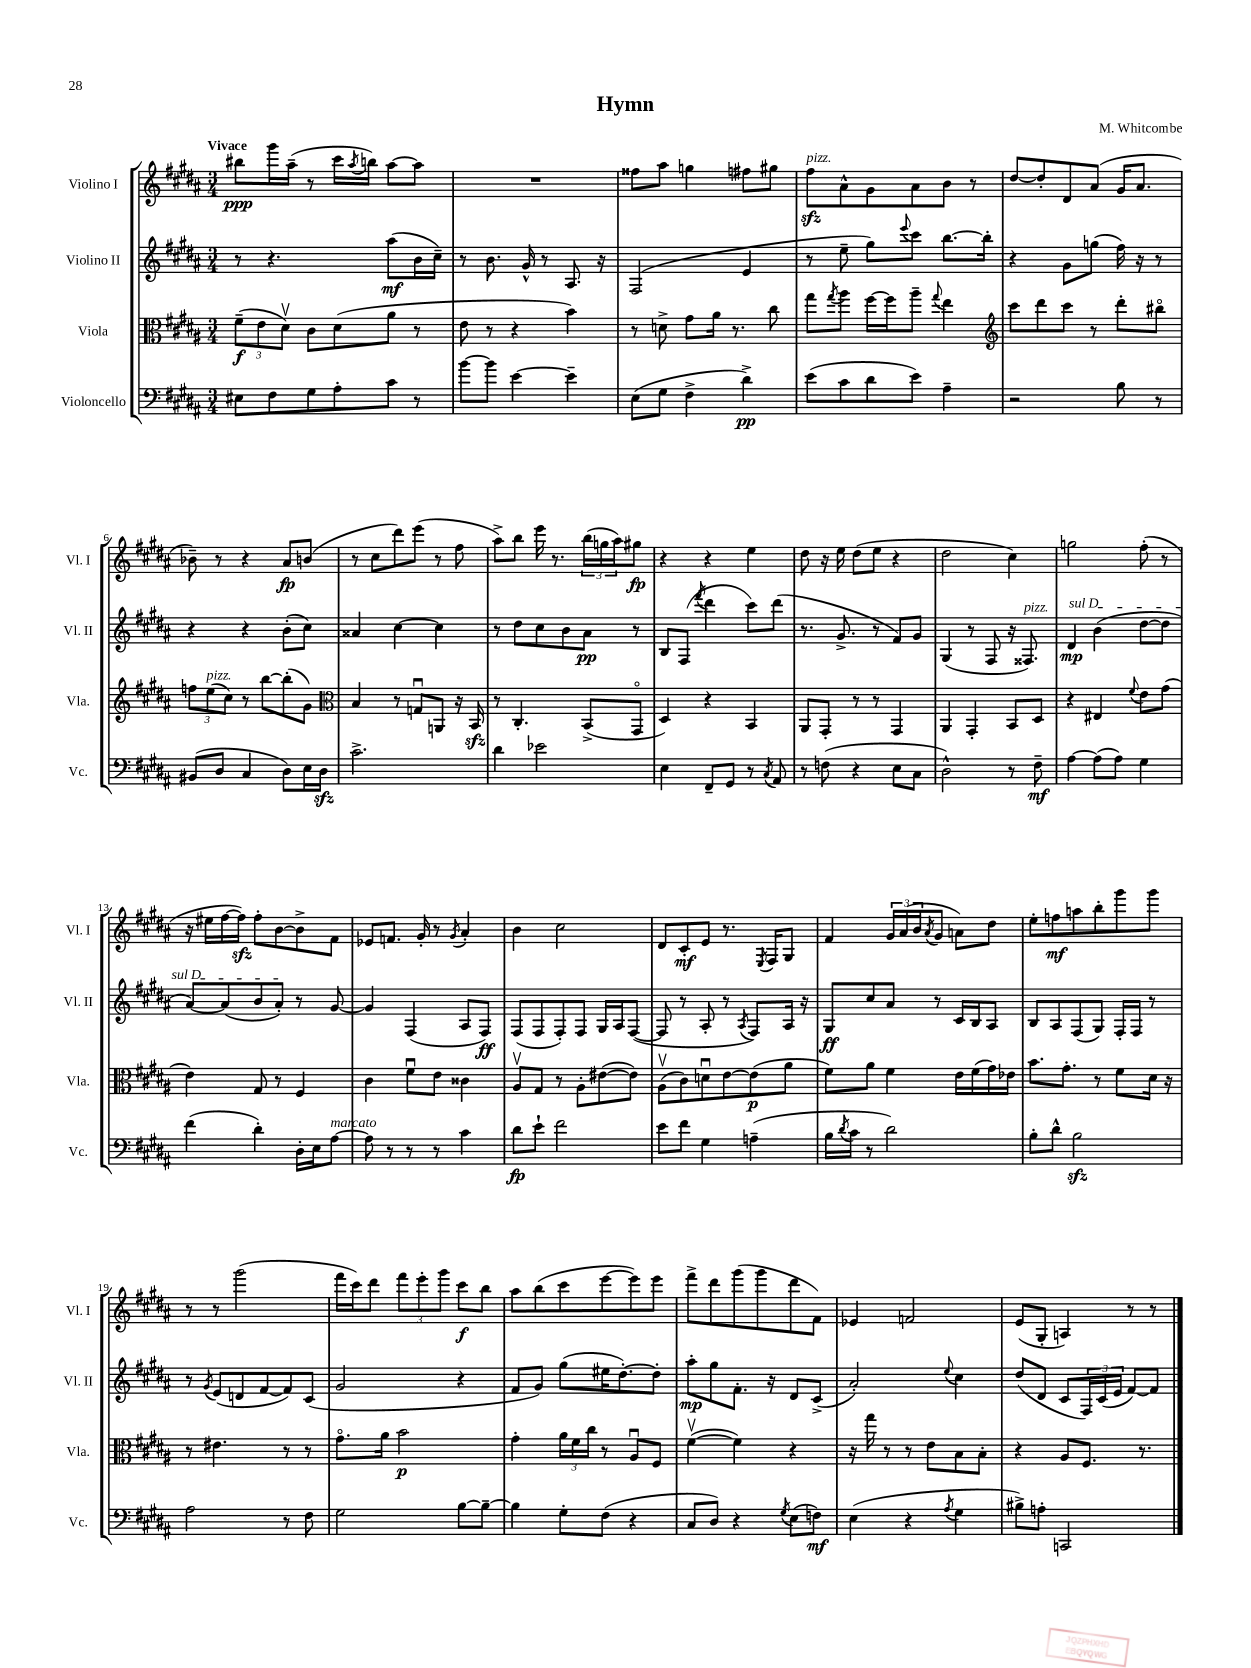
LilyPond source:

\header { title = "Hymn" composer = "M. Whitcombe" }
<<
\new StaffGroup <<
\new Staff = "s0" \with { instrumentName = "Violino I" shortInstrumentName = "Vl. I" } {
    \clef treble \key b \major \numericTimeSignature \time 3/4 \tempo "Vivace"
    bis''8\ppp gis'''16 ais''16--( r8 cis'''16 \acciaccatura { ais''8 } b''16) ais''8~ ais''8 |
    R2. |
    fisis''8 ais''8 g''4 fis''8 gis''8 |
    fis''8\sfz^\markup { \italic "pizz." } ais'8-^ gis'8 ais'8 b'8 r8 |
    dis''8~ dis''8-. dis'8 ais'8( gis'16 ais'8. |
    bes'8--) r8 r4 ais'8\fp b'8( |
    r8 cis''8 dis'''8) e'''8( r8 fis''8 |
    ais''8->) b''8 e'''16 r8. \tuplet 3/2 { b''16( g''16 ais''16) } gis''8\fp |
    r4 r4 e''4 |
    dis''8 r16 e''16 dis''8( e''8 r4 |
    dis''2 cis''4) |
    g''2 fis''8-.( r8 |
    r16 eis''16 fis''16~ fis''16\sfz) fis''8-. b'8~ b'8-> fis'8 |
    ees'8 f'8. gis'16-. r8 \acciaccatura { gis'8 } ais'4-. |
    b'4 cis''2 |
    dis'8 cis'8-.\mf e'8 r8. \acciaccatura { e8 } fis16 gis8 |
    fis'4 \tuplet 3/2 { gis'16 ais'16( b'16 } \acciaccatura { ais'8 } gis'8 a'8) dis''8 |
    e''8-. f''8\mf a''8 b''8-. gis'''8 gis'''8 |
    r8 r8 gis'''2( |
    fis'''16 cis'''16) dis'''8 \tuplet 3/2 { fis'''8 e'''8-. gis'''8 } cis'''8\f b''8 |
    ais''8 b''8( cis'''8 e'''8~ e'''8) e'''8 |
    fis'''8-> dis'''8 gis'''8( gis'''8 dis'''8 fis'8) |
    ees'4 f'2 |
    e'8( gis8-. a4) r8 r8 \bar "|." |
}
\new Staff = "s1" \with { instrumentName = "Violino II" shortInstrumentName = "Vl. II" } {
    \clef treble \key b \major \numericTimeSignature \time 3/4
    r8 r4. ais''8\mf( b'16 cis''16--) |
    r8 b'8. gis'16-^ r8 ais8. r16 |
    fis2( e'4 |
    r8 e''8-- gis''8) \appoggiatura { e'''8 } cis'''8 b''8.~ b''16-. |
    r4 gis'8 g''8( fis''16) r16 r8 |
    r4 r4 b'8-.( cis''8) |
    aisis'4 cis''4~ cis''4 |
    r8 dis''8 cis''8 b'8 ais'8\pp r8 |
    b8 fis8( \acciaccatura { fis'''8 } dis'''4 cis'''8) dis'''8( |
    r8. gis'8.-> r8 fis'8) gis'8 |
    gis4( r8 fis8 r16 fisis8.^\markup { \italic "pizz." }) |
    \once \override TextSpanner.bound-details.left.text = \markup { \italic "sul D" } dis'4\mp\startTextSpan b'4( dis''8~ dis''8 |
    ais'8~) ais'8( b'8 ais'8-.\stopTextSpan) r8 gis'8~ |
    gis'4 fis4( ais8 fis8\ff) |
    fis8( fis8 fis8-.) fis8 gis16 ais16 fis8~( |
    fis8 r8 ais8-. r8 \acciaccatura { ais8 } fis8) ais16 r16 |
    gis8\ff cis''8 ais'8 r8 cis'16 b16 ais8 |
    b8 ais8 fis8( gis8) fis16-. fis16 r8 |
    r8 \acciaccatura { gis'8 } e'8( d'8 fis'8~ fis'8) cis'8( |
    gis'2 r4 |
    fis'8 gis'8) gis''8( eis''16 dis''8.~-.) dis''8-. |
    ais''8-.\mp gis''8 fis'8.-. r16 dis'8 cis'8->( |
    ais'2-.) \appoggiatura { e''8 } cis''4 |
    dis''8( dis'8 cis'8 \tuplet 3/2 { fis16) cis'16( e'16 } fis'8~) fis'8 \bar "|." |
}
\new Staff = "s2" \with { instrumentName = "Viola" shortInstrumentName = "Vla." } {
    \clef alto \key b \major \numericTimeSignature \time 3/4
    \tuplet 3/2 { fis'8--\f( e'8 dis'8\upbow) } cis'8 dis'8( ais'8 r8 |
    e'8 r8 r4 b'4) |
    r8 d'8-> gis'8 ais'16 r8. cis''8 |
    gis''8 \acciaccatura { gis''8 } ais''8 fis''16~ fis''16 ais''8-- \appoggiatura { gis''8 } e''4 |
    \clef treble cis'''8 dis'''8 cis'''8 r8 dis'''8-. bis''8\flageolet |
    \tuplet 3/2 { f''8 e''8^\markup { \italic "pizz." }( cis''8) } r8 b''8~ b''8-.( gis'8) |
    \clef alto b4 r8 g8\downbow a,8 r16 b,16\sfz |
    r8 cis4.-. b,8->( gis,8\flageolet |
    dis4) r4 b,4 |
    ais,8 gis,8-. r8 r8 gis,4 |
    ais,4 gis,4-. b,8 dis8 |
    r4 eis4 \appoggiatura { fis'8 } e'8 gis'8( |
    e'4) gis8 r8 fis4 |
    cis'4 fis'8\downbow e'8 cisis'4 |
    ais8\upbow gis8 r8 ais8-. eis'8~( eis'8) |
    ais8\upbow( cis'8) d'8\downbow e'8~ e'8\p( ais'8 |
    fis'8) ais'8 fis'4 e'16 fis'16( gis'16) ees'16 |
    b'8. gis'8.-. r8 fis'8 dis'16 r16 |
    r8 eis'4. r8 r8 |
    gis'8.\flageolet ais'16 b'2\p |
    gis'4-. \tuplet 3/2 { ais'16 fis'16 cis''16 } r8 ais8\downbow fis8 |
    fis'4~\upbow( fis'4) r4 |
    r16 gis''16 r8 r8 e'8 b8 b8-. |
    r4 ais8 fis8. r8. \bar "|." |
}
\new Staff = "s3" \with { instrumentName = "Violoncello" shortInstrumentName = "Vc." } {
    \clef bass \key b \major \numericTimeSignature \time 3/4
    eis8 fis8 gis8 ais8-. cis'8 r8 |
    b'8~ b'8 e'4~ e'4-- |
    e8( gis8 fis4-> dis'4->\pp) |
    e'8( cis'8 dis'8 e'8) ais4-- |
    r2 b8 r8 |
    bis,8( dis8 cis4 dis8) e16 dis16\sfz |
    cis'2.-> |
    dis'4 ees'2 |
    e4 fis,8-- gis,8 r8 \acciaccatura { cis8 } ais,8 |
    r8 f8( r4 e8 cis8 |
    dis2-^) r8 fis8--\mf |
    ais4~ ais8( ais8) gis4 |
    fis'4( dis'4-.) dis16-. e16 ais8~^\markup { \italic "marcato" } |
    ais8 r8 r8 r8 cis'4 |
    dis'8\fp e'8-! fis'2 |
    e'8 fis'8 gis4 a4--( |
    b16 \acciaccatura { dis'8 } cis'16 r8 dis'2) |
    b8-. dis'8-^ b2\sfz |
    ais2 r8 fis8 |
    gis2 b8~ b8~-- |
    b4 gis8-. fis8( r4 |
    cis8 dis8) r4 \acciaccatura { gis8 } e8( f8\mf) |
    e4( r4 \acciaccatura { ais8 } gis4 |
    bis8->) a8-. c,2 \bar "|." |
}
>>
>>
